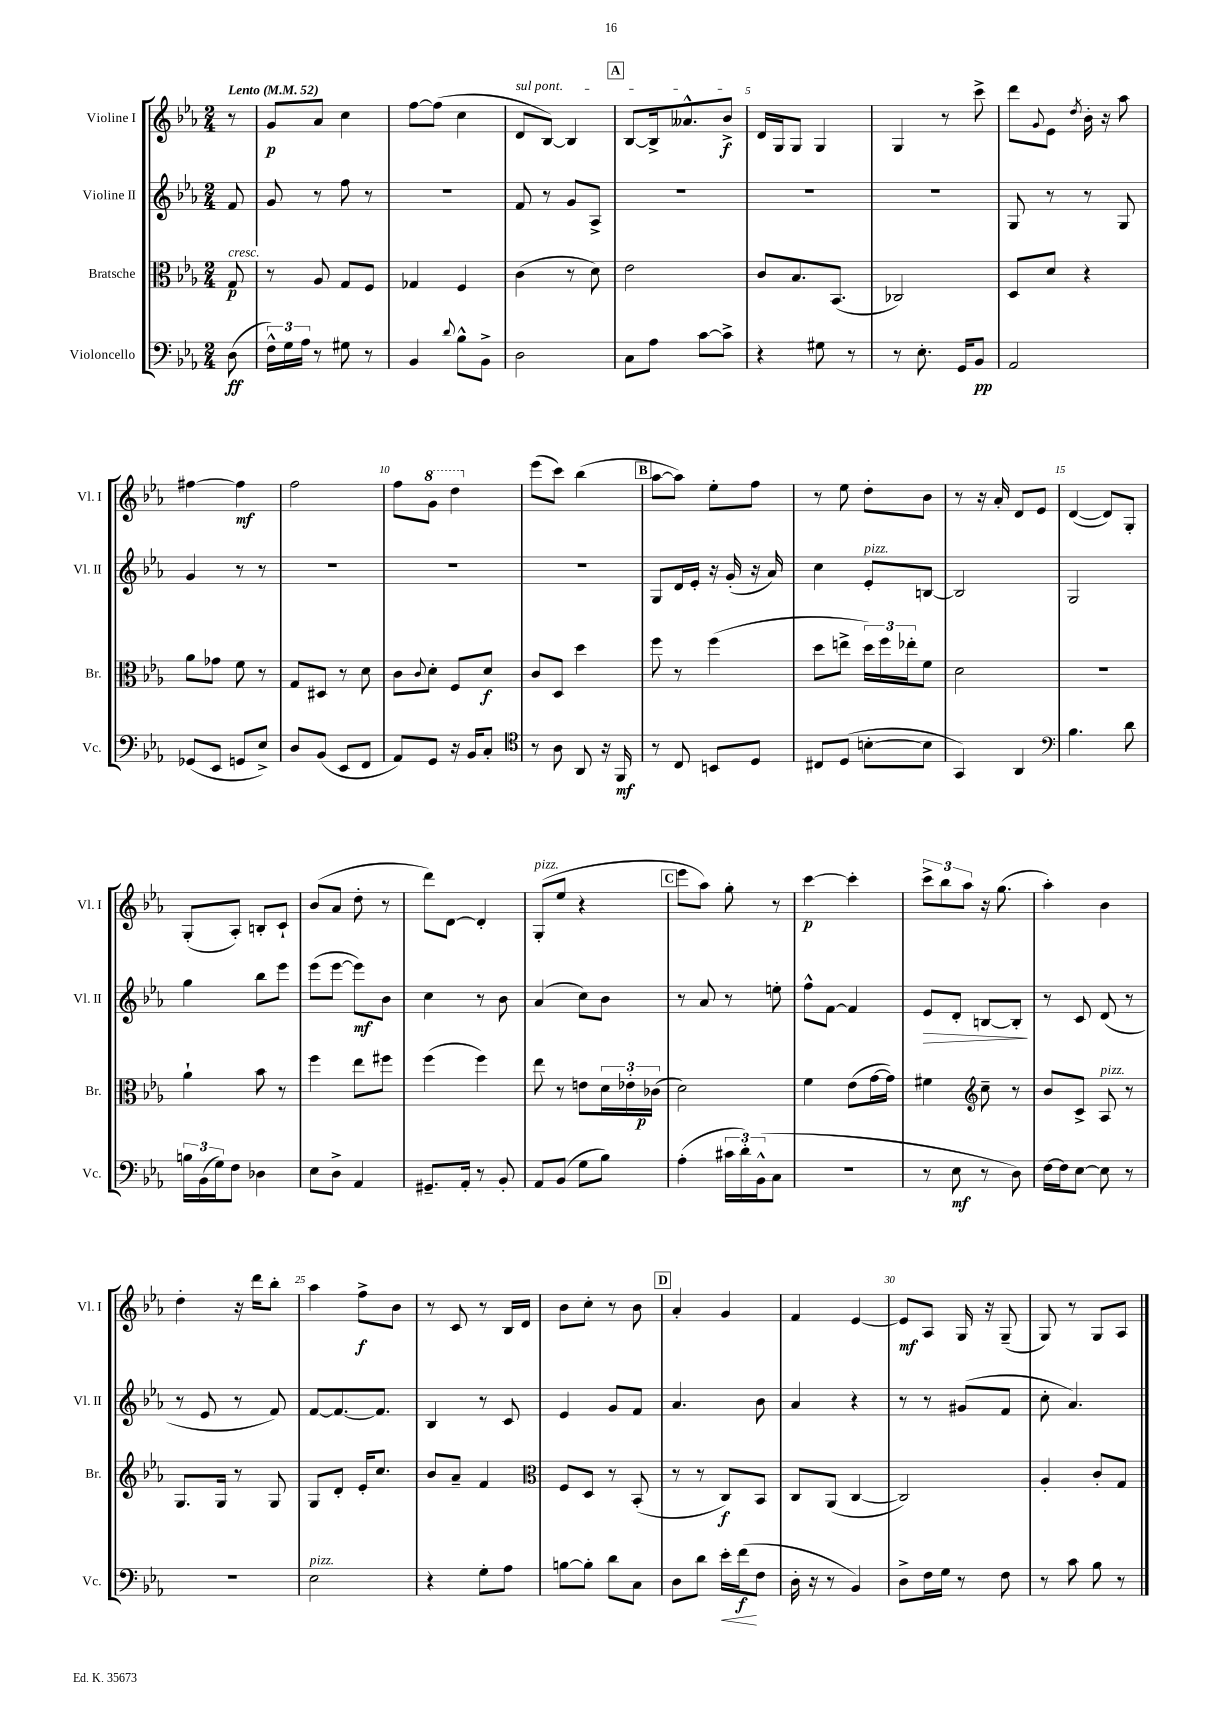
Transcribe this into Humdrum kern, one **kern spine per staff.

**kern	**kern	**kern	**kern
*staff4	*staff3	*staff2	*staff1
*clefF4	*clefC3	*clefG2	*clefG2
*k[b-e-a-]	*k[b-e-a-]	*k[b-e-a-]	*k[b-e-a-]
*M2/4	*M2/4	*M2/4	*M2/4
*MM52	*MM52	*MM52	*MM52
(8D	8G	8f	8r
=	=	=	=
24F^^)	8r	8g	8g
24G	.	.	.
24A-	.	.	.
8r	8A-	8r	8a-
8G#	8G	8ff	4cc
8r	8F	8r	.
=	=	=	=
4BB-	4G-	2r	[8ff
.	.	.	(8ff]
8qqd	.	.	.
8B-^^	4F	.	4cc
8BB-^	.	.	.
=	=	=	=
2D	(4c	8f	8d
.	.	8r	[8B-)
.	8r	8g	4B-]
.	8d)	8A-^	.
=	=	=	=
8C	2e-	2r	[8B-
8A-	.	.	16B-^]
.	.	.	8.a--^^
[8c	.	.	.
8c^]	.	.	8b-^
=	=	=	=
4r	8c	2r	16d
.	.	.	16G
.	8.B-	.	8G
8G#	.	.	4G
.	(8.BB-	.	.
8r	.	.	.
=	=	=	=
8r	2C-)	2r	4G
8.E-'	.	.	.
.	.	.	8r
16GG	.	.	.
8BB-	.	.	8ccc^
=	=	=	=
2AA-	8D	8G	8ddd
.	.	.	8qqg
.	8d	8r	8e-
.	.	.	8qdd
.	4r	8r	16b-'
.	.	.	16r
.	.	8G	8aa-
=	=	=	=
(8GG-	8a-	4g	[4ff#
8EE-	8g-	.	.
8GG	8f	8r	4ff#]
8E-^)	8r	8r	.
=	=	=	=
8D	8G	2r	2ff
(8BB-	8D#	.	.
8EE-	8r	.	.
8FF	8d	.	.
=	=	=	=
8AA-)	8c	2r	8ff
.	8qqc	.	.
8GG	8d'	.	8gg
16r	8F	.	4ddd
16BB-	.	.	.
8C'	8d	.	.
=	=	=	=
*clefC4	*	*	*
8r	8c	2r	(8eee-
8A-	8D	.	8ccc)
8AA-	4dd	.	(4bb-
16r	.	.	.
16FF	.	.	.
=	=	=	=
8r	8ff	8G	[8aa-
8C	8r	16d	8aa-])
.	.	16e-'	.
8BB	(4ff	16r	8ee-'
.	.	(16g'	.
8D	.	16r	8ff
.	.	16a-)	.
=	=	=	=
8C#	8dd	4cc	8r
(8D	8ee^	.	8ee-
[8B'	24dd)	8e-'	8dd'
.	24ff	.	.
.	24ee-'	.	.
8B]	8f	[8B	8b-
=	=	=	=
4GG)	2d	2B]	8r
.	.	.	16r
.	.	.	16a-'
4AA-	.	.	8d
.	.	.	8e-
=	=	=	=
*clefF4	*	*	*
4.B-	2r	2G	([4d
.	.	.	8d])
8d	.	.	8G'
=	=	=	=
24B	4a-`	4gg	(8G'
(24BB-	.	.	.
24G)	.	.	.
8F	.	.	8A-')
4D-	8b-	8bb-	8B'
.	8r	8eee-	8c`
=	=	=	=
8E-	4ff	(8eee-	(8b-
8D^	.	[8eee-	8a-
4AA-	8ee-	8eee-])	8dd'
.	8ff#	8b-	8r
=	=	=	=
8.GG#~	(4ff	4cc	8ddd)
.	.	.	[8d
16AA-'	.	.	.
8r	4ff)	8r	4d']
8BB-'	.	8b-	.
=	=	=	=
8AA-	8ee-	(4a-	(8G'
(8BB-	8r	.	8ee-
8G	8e	8cc)	4r
8B-)	24d	8b-	.
.	24e-'	.	.
.	(24c-	.	.
=	=	=	=
(4A-'	2d)	8r	8eee-
.	.	8a-	8aa-)
24c#	.	8r	8gg'
24d')	.	.	.
(24BB-^^	.	.	.
8C	.	8ee'	8r
=	=	=	=
2r	4f	8ff^^	[4ccc
.	.	[8f	.
.	(8e-	4f]	4ccc']
.	[16g	.	.
.	16g])	.	.
=	=	=	=
8r	4f#	8e-	12ccc^
.	.	.	12bb-
8E-	.	8d'	.
.	.	.	12aa-
*	*clefG2	*	*
8r	8cc~	[8B	16r
.	.	.	(8.gg
8D)	8r	8B']	.
=	=	=	=
[16F	8b-	8r	4aa-')
16F]	.	.	.
[8E-	8c^	8c	.
8E-]	8A-	(8d	4b-
8r	8r	8r	.
=	=	=	=
2r	8.G	8r	4dd'
.	.	8e-	.
.	16G	.	.
.	8r	8r	16r
.	.	.	16ddd
.	8G	8f)	8bb-'
=	=	=	=
2E-	8G	[8f	4aa-
.	8d'	8.f_	.
.	16e-'	.	8ff^
.	8.cc	8.f]	.
.	.	.	8b-
=	=	=	=
4r	8b-	4B-	8r
.	8a-~	.	8c
8G'	4f	8r	8r
8A-	.	8c	16B-
.	.	.	16d
=	=	=	=
*	*clefC3	*	*
[8B	8F	4e-	8b-
8B']	8D	.	8cc'
8d	8r	8g	8r
8C	(8BB-'	8f	8b-
=	=	=	=
8D	8r	4.a-	4a-'
8d	8r	.	.
16e-'	8C)	.	4g
(16f	.	.	.
8F	8BB-	8b-	.
=	=	=	=
16D'	8C	4a-	4f
16r	.	.	.
8r	(8AA-	.	.
4BB-)	[4C	4r	[4e-
=	=	=	=
8D^	2C])	8r	8e-]
16F	.	8r	8A-
16G	.	.	.
8r	.	(8g#	16G
.	.	.	16r
8F	.	8f	(8G~
=	=	=	=
8r	4A-'	8cc'	8G)
8c	.	4.a-)	8r
8B-	8c'	.	8G
8r	8G	.	8A-
==	==	==	==
*-	*-	*-	*-
